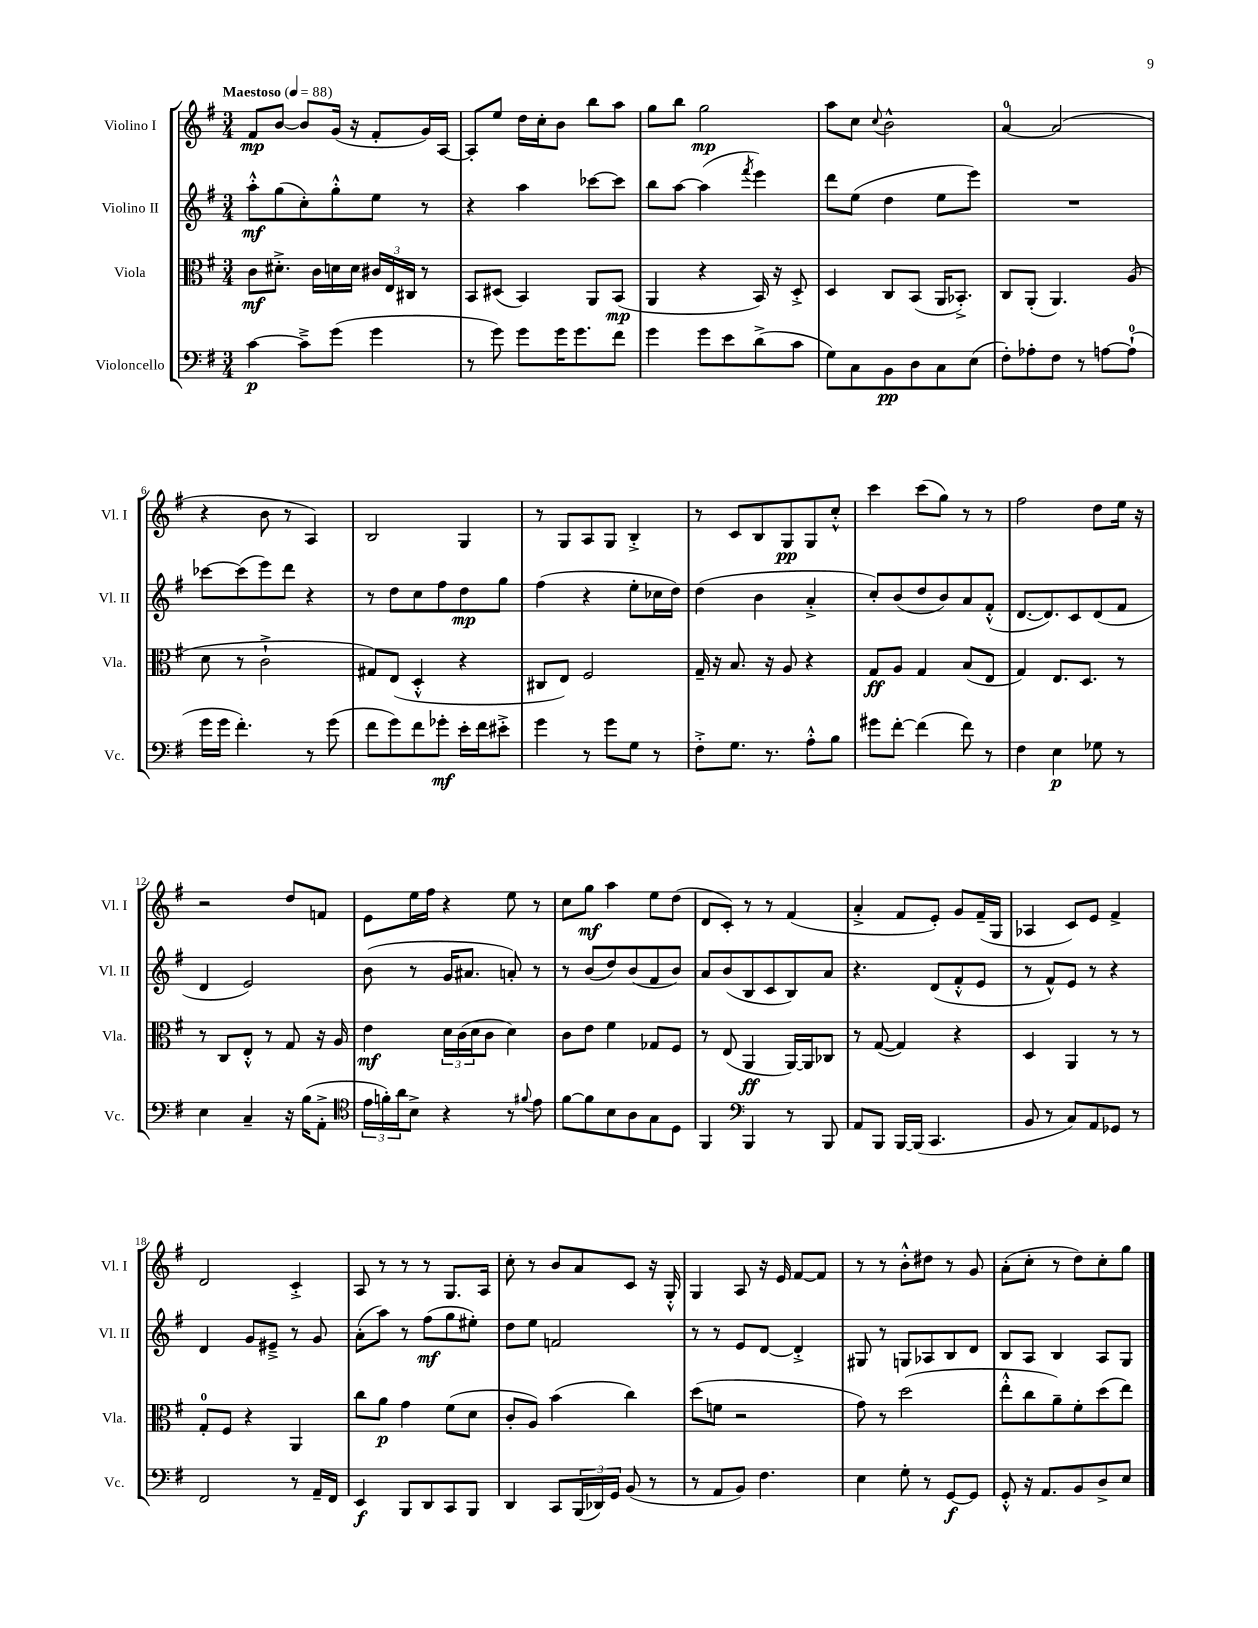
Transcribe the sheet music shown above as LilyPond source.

<<
\new StaffGroup <<
\new Staff = "s0" \with { instrumentName = "Violino I" shortInstrumentName = "Vl. I" } {
    \clef treble \key g \major \numericTimeSignature \time 3/4 \tempo "Maestoso" 4 = 88
    fis'8\mp b'8~ b'8 g'16( r16 fis'8-. g'16) a16~ |
    a8-. e''8 d''16 c''16-. b'8 b''8 a''8 |
    g''8 b''8 g''2\mp |
    a''8 c''8 \appoggiatura { c''8 } b'2-^ |
    a'4-0~ a'2( |
    r4 b'8 r8 a4) |
    b2 g4 |
    r8 g8 a8 g8 b4-.-> |
    r8 c'8 b8 g8\pp g8 c''8-.-^ |
    c'''4 c'''8( g''8) r8 r8 |
    fis''2 d''8 e''16 r16 |
    r2 d''8 f'8 |
    e'8 e''16 fis''16 r4 e''8 r8 |
    c''8 g''8\mf a''4 e''8 d''8( |
    d'8 c'8-.) r8 r8 fis'4( |
    a'4-.-> fis'8 e'8-.) g'8 fis'16--( g16 |
    aes4 c'8) e'8 fis'4-> |
    d'2 c'4-.-> |
    a8 r8 r8 r8 g8. a16 |
    c''8-. r8 b'8 a'8 c'8 r16 g16-.-^ |
    g4 a8 r16 e'16 fis'8~ fis'8 |
    r8 r8 b'8-.-^ dis''8 r8 g'8 |
    a'8-.( c''8-. r8 d''8) c''8-. g''8 \bar "|." |
}
\new Staff = "s1" \with { instrumentName = "Violino II" shortInstrumentName = "Vl. II" } {
    \clef treble \key g \major \numericTimeSignature \time 3/4
    a''8-.-^\mf g''8( c''8-.) g''8-.-^ e''8 r8 |
    r4 a''4 ces'''8~ ces'''8 |
    b''8 a''8~ a''4( \acciaccatura { fis'''8 } e'''4) |
    d'''8 e''8( d''4 e''8 e'''8) |
    R2. |
    ces'''8~ ces'''8( e'''8) d'''8 r4 |
    r8 d''8 c''8 fis''8 d''8\mp g''8 |
    fis''4( r4 e''8-. ces''16 d''16) |
    d''4( b'4 a'4-.-> |
    c''8-.) b'8( d''8 b'8) a'8 fis'8-.-^( |
    d'8.~ d'8.) c'8 d'8( fis'8 |
    d'4 e'2) |
    b'8( r8 g'16 ais'8. a'8-.) r8 |
    r8 b'8( d''8) b'8( fis'8 b'8) |
    a'8 b'8( b8 c'8 b8) a'8 |
    r4. d'8( fis'8-.-^ e'8 |
    r8 fis'8-^) e'8 r8 r4 |
    d'4 g'8 eis'8---> r8 g'8 |
    a'8-.( a''8) r8 fis''8\mf( g''8 eis''8-.) |
    d''8 e''8 f'2 |
    r8 r8 e'8 d'8~ d'4-.-> |
    gis8 r8 g8 aes8 b8 d'8 |
    b8 a8 b4 a8 g8 \bar "|." |
}
\new Staff = "s2" \with { instrumentName = "Viola" shortInstrumentName = "Vla." } {
    \clef alto \key g \major \numericTimeSignature \time 3/4
    c'8\mf dis'8.-.-> c'16 d'16 d'16 \tuplet 3/2 { cis'16 e16 cis16 } r8 |
    b,8 dis8( b,4) a,8 b,8\mp( |
    a,4 r4 b,16) r16 d8-.-> |
    d4 c8 b,8( a,16 bes,8.-.->) |
    c8 a,8-.( a,4.) a8( |
    d'8 r8 c'2-!-> |
    gis8) e8( d4-.-^ r4 |
    cis8 e8) fis2 |
    g16-- r16 b8. r16 a8 r4 |
    g8\ff a8 g4 b8( e8 |
    g4) e8. d8. r8 |
    r8 c8 e8-.-^ r8 g8 r16 a16 |
    e'4\mf \tuplet 3/2 { d'16 c'16( d'16 } c'8 d'4) |
    c'8 e'8 fis'4 ges8 fis8 |
    r8 e8( a,4\ff a,16~) a,16 ces8 |
    r8 g8~( g4) r4 |
    d4 a,4 r8 r8 |
    g8-0-. fis8 r4 a,4 |
    c''8 a'8\p g'4 fis'8( d'8 |
    c'8-. a8) b'4( c''4) |
    d''8( f'8 r2 |
    g'8) r8 d''2( |
    e''8-.-^ c''8 a'8--) fis'8-. d''8( e''8) \bar "|." |
}
\new Staff = "s3" \with { instrumentName = "Violoncello" shortInstrumentName = "Vc." } {
    \clef bass \key g \major \numericTimeSignature \time 3/4
    c'4~\p c'8---> g'8( g'4 |
    r8 g'8) g'8 g'16 g'8. fis'8 |
    g'4 g'8 e'8 d'8->( c'8 |
    g8) c8 b,8\pp d8 c8 e8( |
    fis8-.) aes8-. fis8 r8 a8~ a8-0-!( |
    g'16 g'16 fis'4.-.) r8 g'8( |
    fis'8 g'8) fis'8 ges'8-.\mf e'16-. fis'16 eis'8-.-> |
    g'4 r8 g'8 g8 r8 |
    fis8-.-> g8. r8. a8-.-^ b8 |
    gis'8 fis'8~-. fis'4( fis'8) r8 |
    fis4 e4\p ges8 r8 |
    e4 c4-- r16 b16( a,8-.-> |
    \clef tenor \tuplet 3/2 { e'16 f'16-.) a'16 } b8-> r4 r8 \appoggiatura { fis'8 } e'8 |
    fis'8~ fis'8 b8 a8 g8 d8 |
    fis,4 \clef bass b,,4 r8 b,,8 |
    a,8 b,,8 b,,16~ b,,16( c,4. |
    b,8 r8 c8) a,8 ges,8 r8 |
    fis,2 r8 a,16-- fis,16 |
    e,4\f b,,8 d,8 c,8 b,,8 |
    d,4 c,8 \tuplet 3/2 { b,,16( des,16) g,16 } b,8( r8 |
    r8 a,8 b,8) fis4. |
    e4 g8-. r8 g,8~\f g,8 |
    g,8-.-^ r16 a,8. b,8 d8-> e8 \bar "|." |
}
>>
>>
